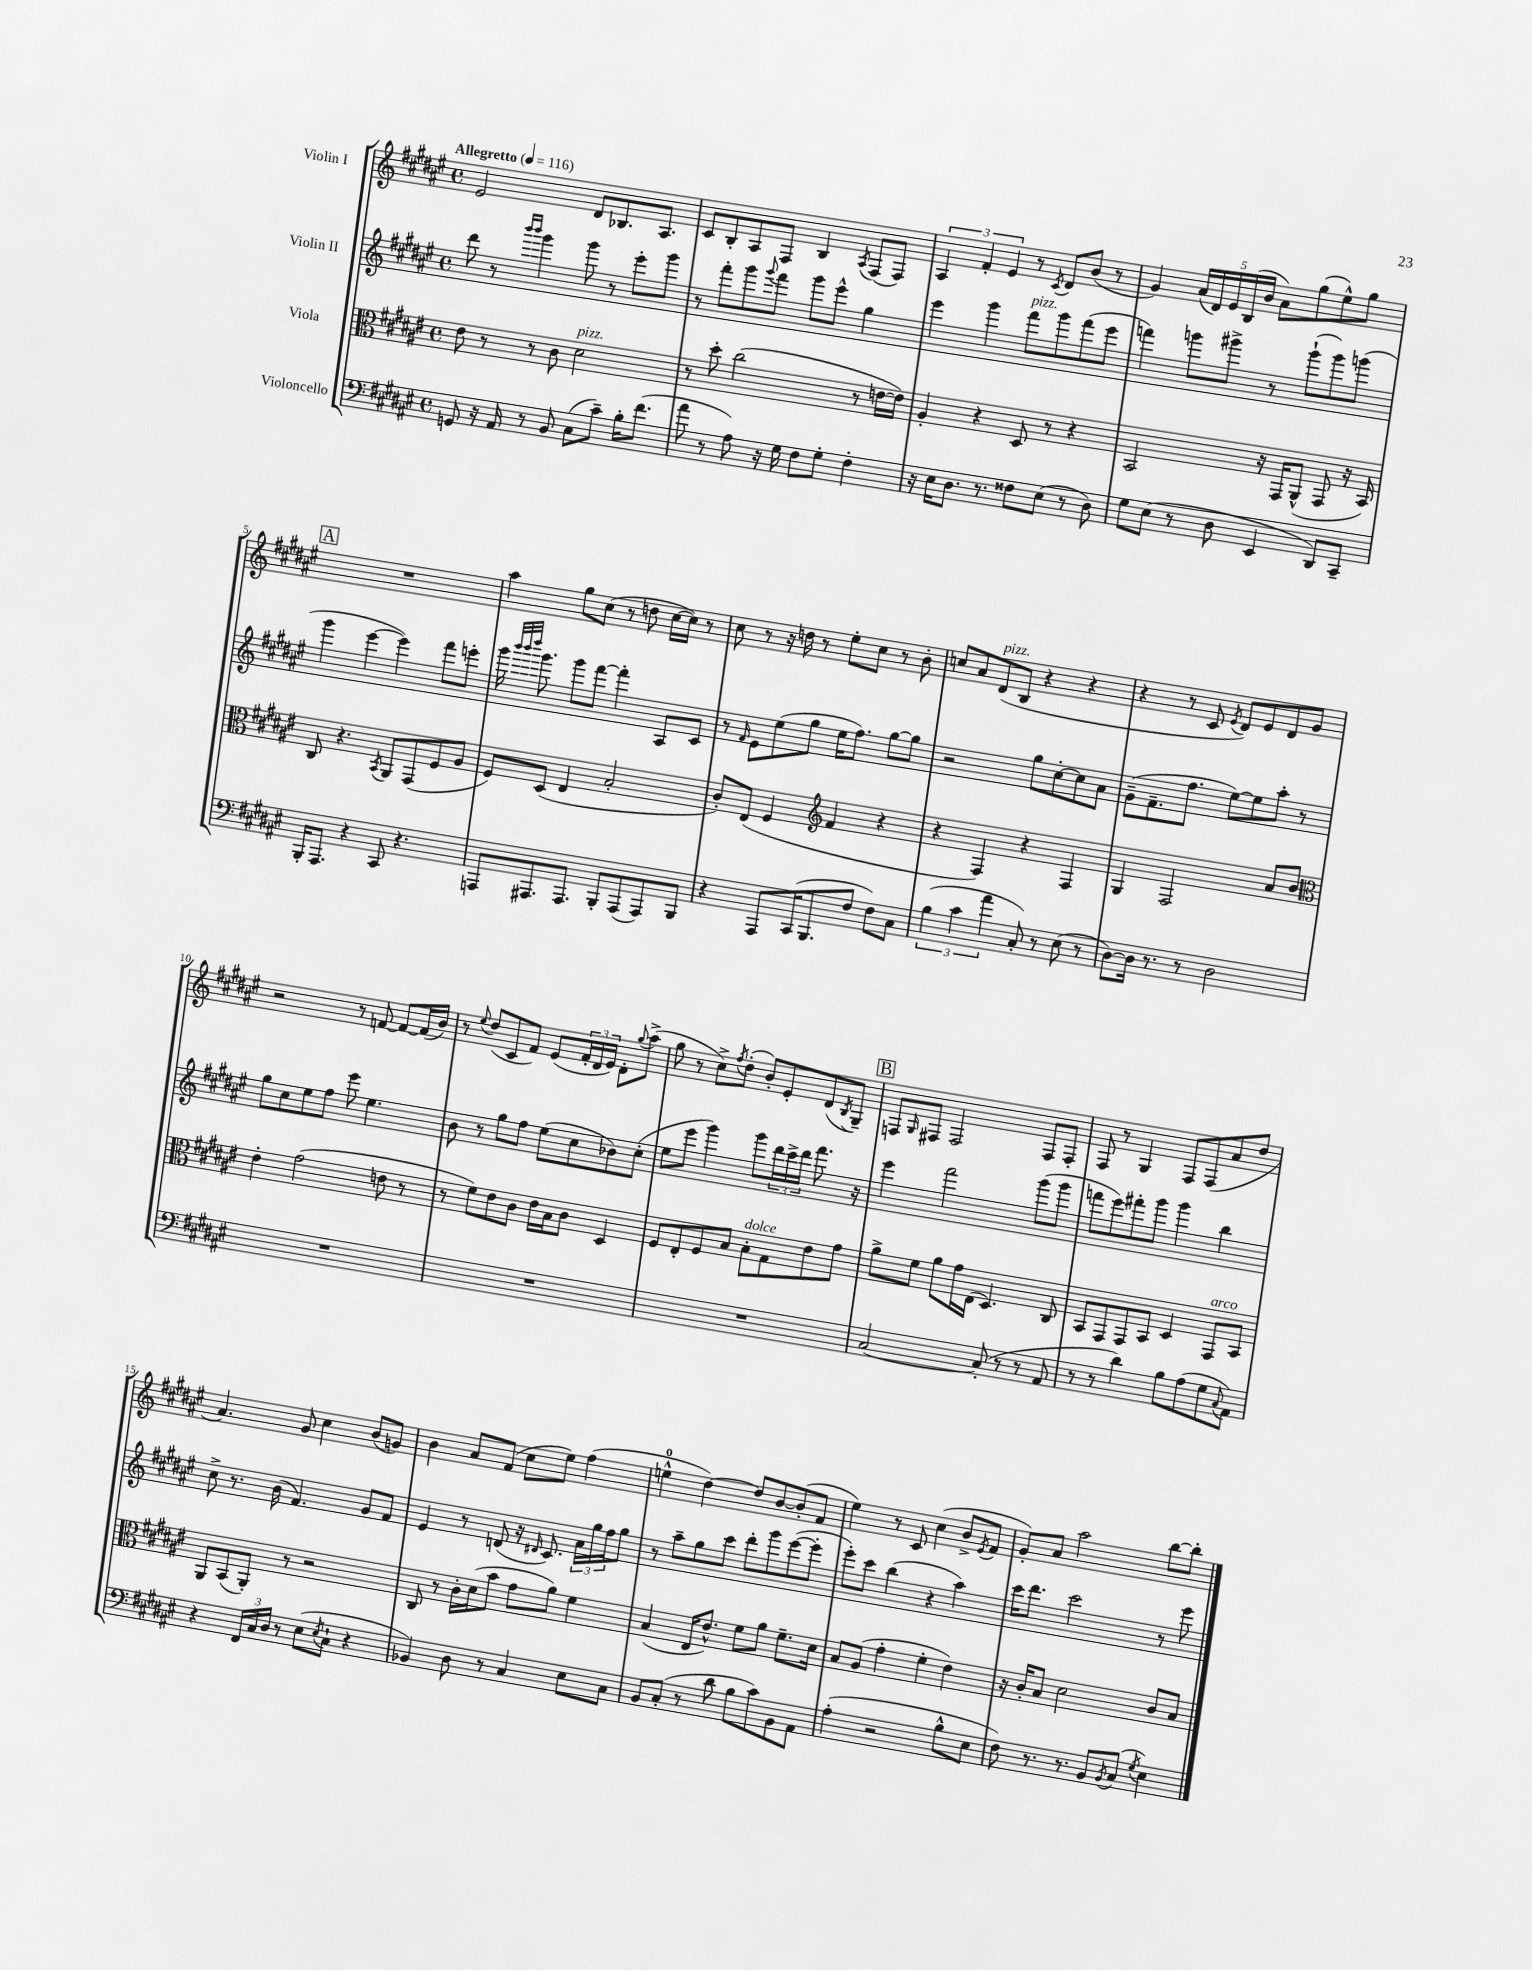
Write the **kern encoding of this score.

**kern	**kern	**kern	**kern
*part4	*part3	*part2	*part1
*staff4	*staff3	*staff2	*staff1
*I"Violoncello	*I"Viola	*I"Violin II	*I"Violin I
*clefF4	*clefC3	*clefG2	*clefG2
*k[f#c#g#d#a#e#]	*k[f#c#g#d#a#e#]	*k[f#c#g#d#a#e#]	*k[f#c#g#d#a#e#]
*M4/4	*M4/4	*M4/4	*M4/4
*met(c)	*met(c)	*met(c)	*met(c)
*MM116	*MM116	*MM116	*MM116
=1	=1	=1	=1
!	!	!	!LO:TX:a:B:t=Allegretto
8GGn/	8e#\	8ddd#\	2e#/
16r	8r	8r	.
16AA#/	.	.	.
.	.	16qqbbb/LL	.
.	.	16qqbbb/JJ	.
8r	8r	4ggg#\	.
8BB/	8c#\	.	.
!	!LO:TX:a:i:t=pizz.	!	!
(8C#\L	2d#\	8ggg#\	8d#/L
8c#~\J)	.	8r	8.B-X/
16B'\KL	.	8eee#'\L	.
(8.f#\J	.	.	8.A#/J
.	.	8ggg#\J	.
=2	=2	=2	=2
8a#\	8r	8r	8c#/L
8r	8dd#'\	8fff#'\L	8B'/
8A#\)	(2cc#\	8ggg#\	8A#/
.	.	8qqggg#/	.
16r	.	8fff#\J	8F#/J
16G#\	.	.	.
8F#\L	.	8ggg#\L	4B/
8G#'\J	.	8eee#^^\J	.
.	.	.	8qA#/
4F#'\	8r	4gg#\	(8F#/L
.	[16en\LL	.	8F#/J)
.	16e\JJ])	.	.
=3	=3	=3	=3
16r	4A#'/	4eee#\	6A#/
16E#\KL	.	.	.
8.D#\J	.	.	.
.	.	.	6f#'/
.	4r	4ggg#\	.
8.r	.	.	.
.	.	.	6e#/
!	!	!LO:TX:a:i:t=pizz.	!
8F##X\L	8D#/	8fff#\L	8r
.	.	.	8qc#/
(8E#\J	8r	8ggg#\	8d#/L
8r	4r	(8fff#\	(8b/J
8D#\)	.	8eee#\J	8r
=4	=4	=4	=4
8G#\L	2BB/	4fffn\)	4g#/)
(8E#\J	.	.	.
8r	.	8gggn\L	(20a#/LL
.	.	.	20d#/)
.	.	.	20e#/
8D#\	.	8ggg#X^\J	.
.	.	.	(20B/
.	.	.	20b/JJ
4EE#/	16r	8r	8a#\L)
.	16GG#/KL	.	.
.	(8AA#^^/J	(8ggg#`\L	(8gg#\
8DD#/L)	8GG#/	8ggg#\)	8ee#^^\)
8CC#~/J	16r	(8gggn\J	8gg#\J
.	16BB/)	.	.
!!LO:LB:g=z
!!LO:REH:place=s1:t=A
=5	=5	=5	=5
16BBB'/KL	8C#/	4ggg#\	1r
8.AAA#/J	.	.	.
.	4.r	.	.
4r	.	[4eee#\	.
.	8qBB/	.	.
8CC#/	8AA#/L	4eee#\])	.
4.r	(8GG#/	.	.
.	8F#/	8fff#\L	.
.	8A#/J	8eeen'\J	.
=6	=6	=6	=6
8AAAn/L	8F#/L)	16ggg#\	4aa#\
.	.	32qqbbb/LLL	.
.	.	32qqbbb/	.
.	.	32qqdddd#/JJJ	.
.	.	8.ggg#\	.
8.AAA#X/	(8D#/J	.	.
.	4E#/	8ggg#\L	8gg#\L
8.AAA#/J	.	.	.
.	.	[8fff#\J	(8cc#\J
8BBB'/L	2B'/	4fff#'\]	8r
(8AAA#/	.	.	8ddn\
8AAA#/)	.	8A#/L	[16cc#\LL
.	.	.	16cc#\JJ])
8BBB/J	.	8c#/J	8r
=7	=7	=7	=7
4r	8c#'/L)	8r	8cc#\
.	.	16qqf#/	.
.	(8E#/J	8e#\L	8r
8AAA#/L	4F#/	(8ee#\	16r
.	.	.	16ddn\
(16CC#/K	.	8gg#\J	8r
8.BBB/	.	.	.
*	*clefG2	*	*
.	4f#/	16ee#\KL	8ee#'\L
.	.	8.ff#\J)	.
8F#/J	.	.	8cc#\J
8F#\L)	4r	[8gg#\L	8r
8C#\J	.	8gg#\J]	8b'\
=8	=8	=8	=8
(6B\	4r	2r	8ccn/L
.	.	.	8a#/
6c#\	.	.	.
!	!	!	!LO:TX:a:i:t=pizz.
.	4F#/)	.	(8d#/
6a#\	.	.	.
.	.	.	8B/J
8C#'/)	4r	8gg#\L	4r
8r	.	[8cc#'\	.
(8E#\	4F#/	8cc#\]	4r
8r	.	8a#\J	.
=9	=9	=9	=9
[8D#\L)	4G#/	(8g#~\L	4r
16D#\Jk]	.	8.f#~\	.
8.r	.	.	.
.	2F#/	.	8r
.	.	8.ff#\J	.
8r	.	.	8c#/
.	.	.	8qe#/
2D#\	.	[8ee#\L)	8d#/L)
.	.	8ee#\]	8e#/
.	8a#/L	8aa#'\J	8d#/
.	8b/J	8r	8g#/J
!!LO:LB:g=z
=10	=10	=10	=10
*	*clefC3	*	*
1r	4e#'\	8gg#\L	2r
.	.	8cc#\	.
.	(2g#\	8ee#\	.
.	.	8ff#\J	.
.	.	8eee#\	8r
.	.	4.ee#\	[8fn/
.	8en\	.	8f/L_
.	8r	.	(16f/L]
.	.	.	16b/JJ)
=11	=11	=11	=11
1r	8r	8b\	8r
.	.	.	8qqee#/
.	8f#\L)	8r	(8dd#/L
.	8e#\	8gg#\L	8c#/
.	8c#\J	8ff#\J	8f#/J)
.	16e#\LL	(8ee#\L	(8e#/L
.	16B\J	.	.
.	8c#\J	8cc#\	24f#'/L
.	.	.	24d#/
.	.	.	24e#/JJ)
.	4D#/	8b-X\)	8d#'\L
.	.	.	8qqgg#/
.	.	(8cc#'\J	(8aa#^\J
=12	=12	=12	=12
1r	8F#/L	8ee#\L	8gg#\
.	8E#'/	8eee#\J	8r
.	8F#/	4ggg#\)	8cc#^\L)
.	.	.	8qff#/
.	8B/J	.	(8dd#'\J
!	!LO:TX:a:i:t=dolce	!	!
.	8B'\L	8ggg#\L	8b'/L)
.	8G#\	24ddd#\L	8e#'/
.	.	24ccc#^\	.
.	.	24ddd#\JJ	.
.	8e#\	8.fff#\	(8d#/
.	.	.	8qB/
.	8g#\J	.	8G#~/J)
.	.	16r	.
!!LO:REH:place=s1:t=B
=13	=13	=13	=13
[2C#/	8a#^\L	4eee#\	8Fn/L
.	.	.	16qqG#/
.	8f#\J	.	8F#X/J
.	8a#\L	2fff#\	2F#/
.	16g#\L	.	.
.	(16E#\JJ	.	.
(8C#'/]	4.D#/)	.	.
8r	.	.	.
8r	.	(8ggg#\L	8F#/L
8AA#/	8C#/	8ggg#\J	8F#'/J
=14	=14	=14	=14
8r	8BB/L	8fffn\L	8F#/
8r	8GG#/	8eee#\)	8r
4d#\)	8GG#/	8fff#X'\	4G#/
.	8BB/J	8ggg#\J	.
8B\L	4D#/	4ggg#\	8F#/L
(8A#\	.	.	(8F#/
!	!LO:TX:a:i:t=arco	!	!
8G#\	8GG#/L	4bb\	8a#/
8qqC#/	.	.	.
8AA#\J)	8BB/J	.	8dd#/J
!!LO:LB:g=z
=15	=15	=15	=15
4r	8AA#/L	8cc#^\	4.a#/)
.	(8BB/	8.r	.
24FF#/LL	8AA#'/J)	.	.
24C#/	.	.	.
.	.	(16b\	.
24D#/JJ	.	.	.
8r	8r	4.f#/)	8g#/
(8E#\L	2r	.	4cc#\
8qE#/	.	.	.
8C#`\J	.	.	.
4r	.	8g#/L	(8b/L
.	.	8f#/J	8gn/J)
=16	=16	=16	=16
4BB-X/)	8C#/	4e#/	4b\
.	8r	.	.
8D#\	16c#'\LL	8r	8a#/L
.	(16d#\J	.	.
8r	8b\J	(8dn/	(8f#/J
4C#/	8g#\L	16r	8cc#\L
.	.	16qqd#X/	.
.	.	8.c#/)	.
.	8a#\J)	.	8ee#\J)
8E#\L	4f#\	24a#\LL	(4ff#\
.	.	24gg#\	.
.	.	24ff#\J	.
8C#\J	.	8gg#\J	.
=17	=17	=17	=17
8BB/L	(4B/	8r	4een^^\
(8C#'/J	.	8aa#~\L	.
8r	16E#/KL	8gg#\	[4dd#\)
.	8.e#^^/J)	.	.
8d#\	.	8ccc#\J	.
8B\L	8f#\L	8ddd#'\L	8dd#/L]
8c#\)	8a#\J	8ggg#\	[8b/
8BB\	8.f#~\L	([8eee#\	(8b'/]
8AA#\J	.	8eee#'\J]	8f#/J
.	16d#\Jk	.	.
=18	=18	=18	=18
(4A#'\	8B/L	8eee#'\L)	4ee#\)
.	(8A#/J	8ccc#\J	.
2r	4g#'\	(4bb\	8r
.	.	.	8c#/
.	4f#'\	4r	(4cc#\
8B^^\L	4e#\)	4aa#\)	8b^/L
.	.	.	8qe#/
8E#\J	.	.	8f#/J
=19	=19	=19	=19
8F#\)	16r	16ccc#\KL	8g#'/L)
.	16c#'/KL	8.ddd#\J	.
8.r	8B/J	.	8a#/J
.	2d#\	2ccc#\	2aa#\
8.r	.	.	.
8BB/L	.	.	.
8qBB/	.	.	.
(8C#/J	.	.	.
8qG#/	.	.	.
4E#\)	8c#/L	8r	[8bb\L
.	8B/J	8eee#\	8bb'\J]
==	==	==	==
*-	*-	*-	*-
